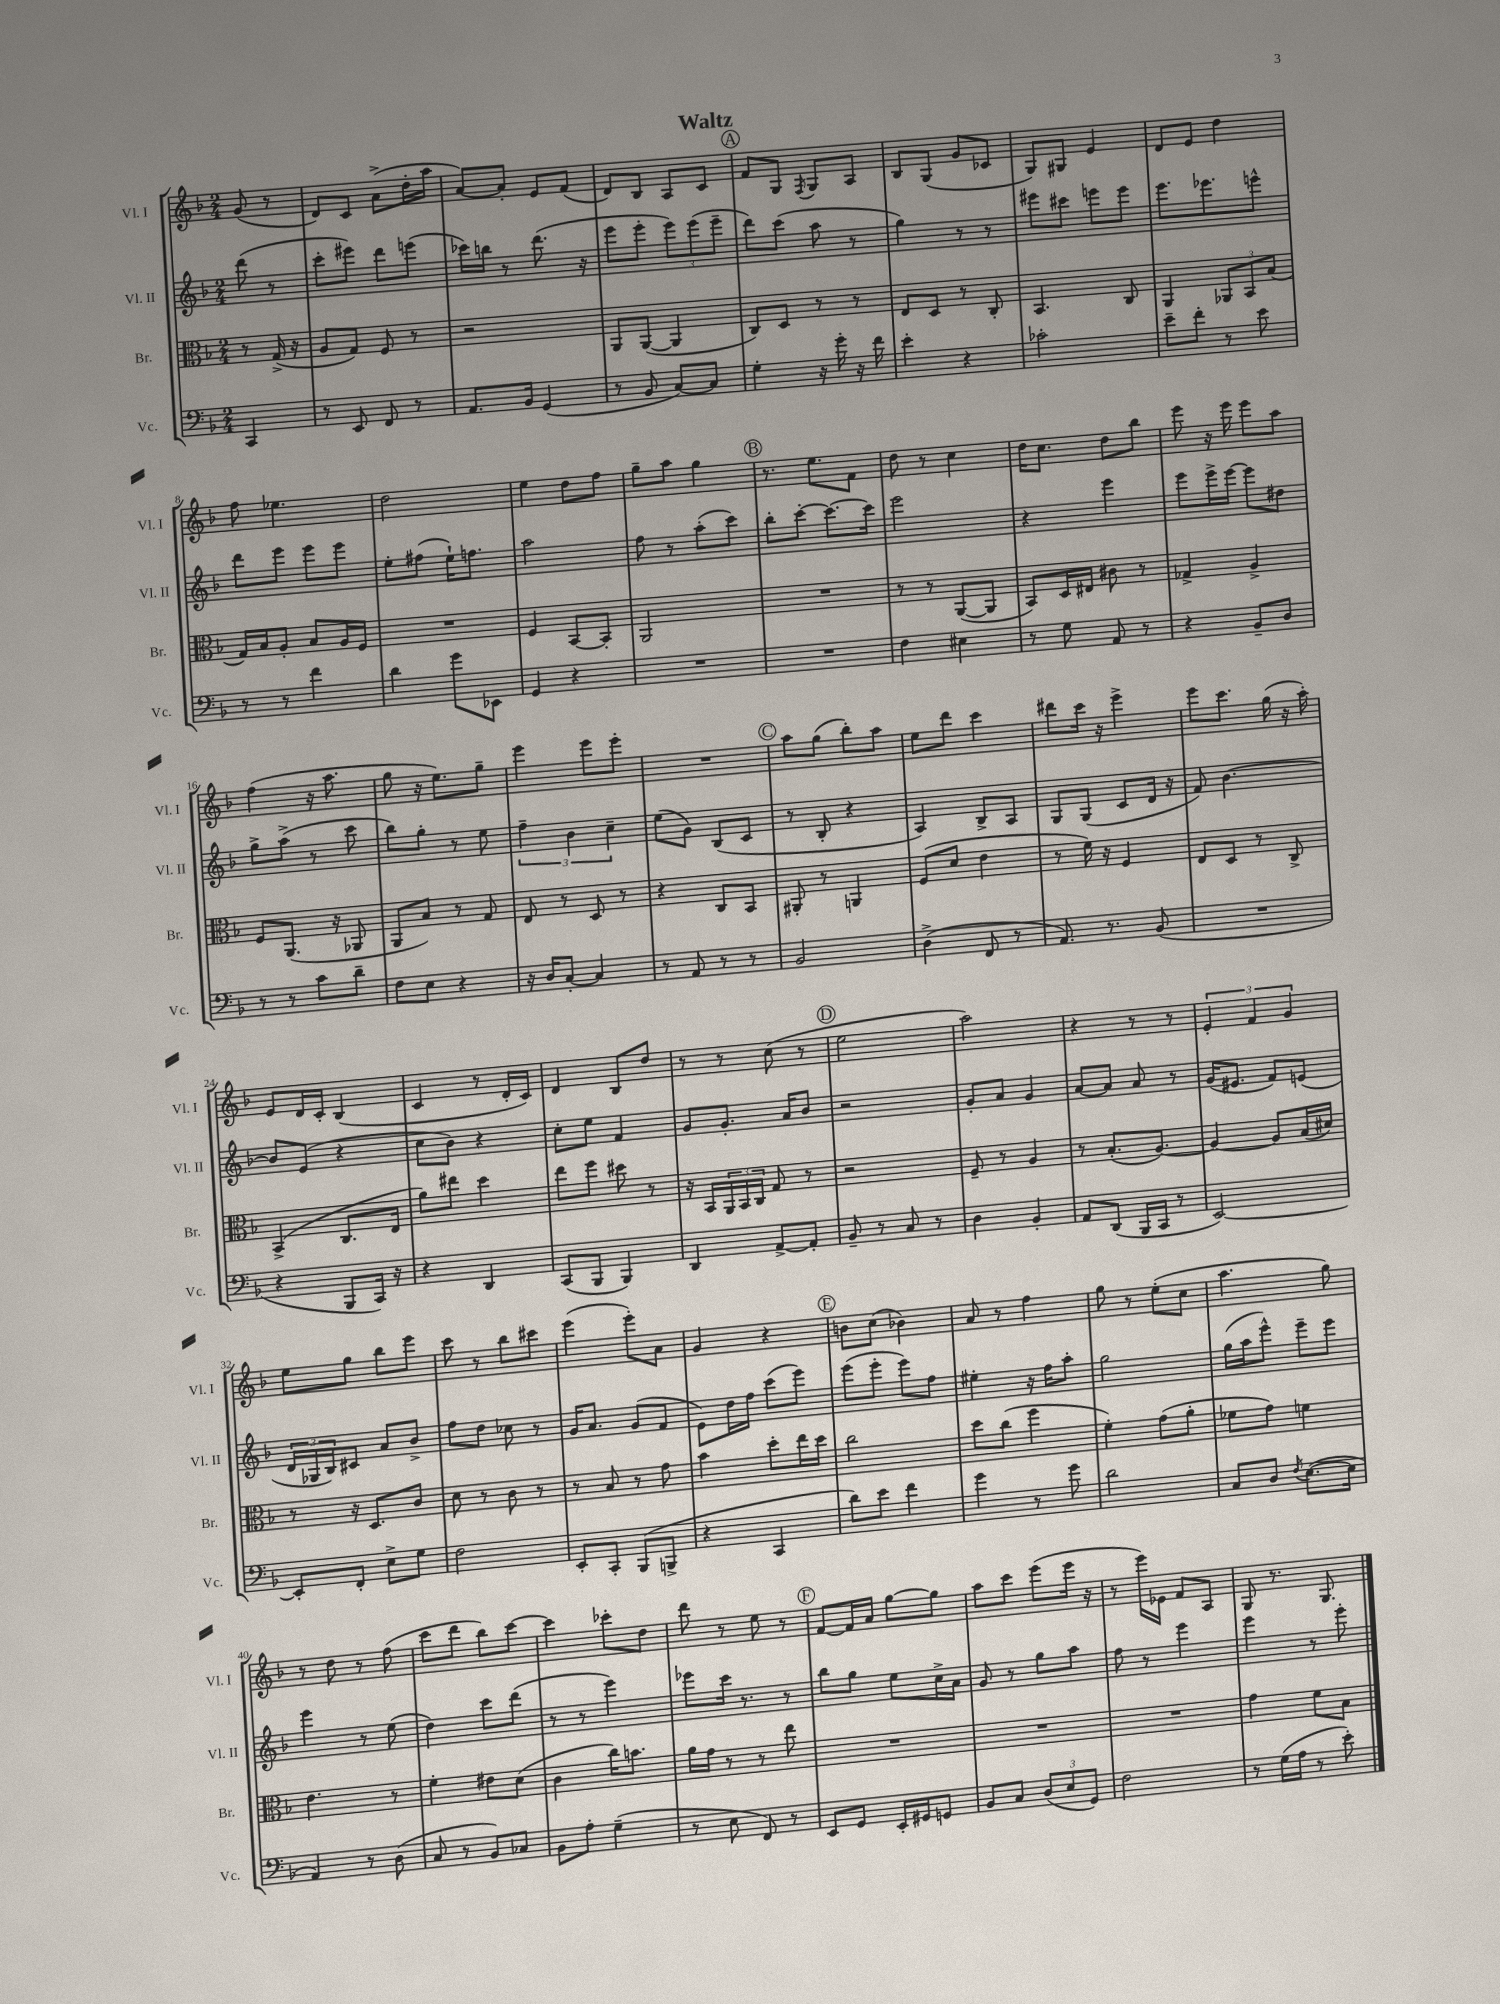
\header { title = "Waltz" }
<<
\new StaffGroup <<
\new Staff = "s0" \with { instrumentName = "Vl. I" shortInstrumentName = "Vl. I" } {
    \clef treble \key f \major \numericTimeSignature \time 2/4 \partial 4
    g'8( r8 |
    d'8) c'8 a'8->( d''16-. a''16 |
    a'8~) a'8-. e'8 f'8( |
    d'8) bes8 a8 c'8 |
    \mark \markup { \circle "A" } f'8 g8 \acciaccatura { f8 } g8 a8 |
    bes8 g8( g'8 ces'8 |
    g8) gis8 e'4 |
    d'8 e'8 d''4 |
    f''8 ees''4. |
    d''2 |
    e''4 d''8 f''8 |
    g''8-- a''8 g''4 |
    \mark \markup { \circle "B" } r8. e''8. f'8 |
    d''8 r8 c''4 |
    d''16 c''8. d''8 bes''8 |
    e'''8 r16 e'''16 e'''8 a''8 |
    f''4( r16 a''8. |
    g''8 r16 e''8.) g''8-- |
    e'''4 e'''8 e'''8-. |
    R2 |
    \mark \markup { \circle "C" } a''8 g''8( bes''8-.) a''8 |
    e''8 d'''8 c'''4 |
    dis'''8 c'''16 r16 e'''4-> |
    e'''8 c'''8. g''16( r16 a''16-.) |
    e'8 d'16 c'16-. bes4( |
    c'4 r8 d'16-. c'16) |
    d'4 bes8 d''8 |
    r8 r8 c''8( r8 |
    \mark \markup { \circle "D" } e''2 |
    a''2) |
    r4 r8 r8 |
    \tuplet 3/2 { e'4-. f'4 g'4 } |
    e''8 g''8 bes''8 e'''8 |
    c'''8 r8 bes''8 cis'''8 |
    e'''4( e'''8-.) a'8 |
    g'4 r4 |
    \mark \markup { \circle "E" } b'8 c''8( bes'4) |
    a'8 r8 f''4 |
    g''8 r8 e''8-.( c''8 |
    a''4. g''8) |
    r8 d''8 r8 f''8( |
    c'''8 d'''8 bes''8) c'''8~ |
    c'''4 ces'''8-. d''8 |
    d'''8 r8 e''8 r8 |
    \mark \markup { \circle "F" } f'8~ f'16 a'16 g''8~ g''8 |
    a''8 c'''8 e'''8( e'''16 r16 |
    r8 e'''16) ees'16 f'8 a8 |
    g8 r8. g8. \bar "|." |
}
\new Staff = "s1" \with { instrumentName = "Vl. II" shortInstrumentName = "Vl. II" } {
    \clef treble \key f \major \numericTimeSignature \time 2/4 \partial 4
    d'''8( r8 |
    c'''8-. eis'''8) d'''8 e'''8( |
    ces'''16) b''16 r8 d'''8.( r16 |
    e'''8 e'''8-. \tuplet 3/2 { e'''8) e'''8( e'''8-- } |
    \mark \markup { \circle "A" } d'''8) c'''8( a''8 r8 |
    g''4) r8 r8 |
    eis'''8 cis'''8 e'''8 e'''8 |
    e'''8. ees'''8. e'''8-^ |
    d'''8 e'''8 e'''8 e'''8 |
    e''8-. fis''8( e''16-!) f''8. |
    a''2 |
    f''8 r8 a''8-.( c'''8) |
    \mark \markup { \circle "B" } bes''8-. c'''8~-. c'''8.~ c'''16 |
    e'''2 |
    r4 e'''4 |
    e'''8 e'''16-> e'''16~ e'''8 dis''8 |
    g''8-> a''8->( r8 c'''8 |
    bes''8) g''8-. r8 e''8 |
    \tuplet 3/2 { f''4-- bes'4 c''4-- } |
    e''8( g'8) bes8( c'8 |
    \mark \markup { \circle "C" } r8 bes8-. r4 |
    a4) bes8-> a8 |
    g8 g8( c'8 d'16 r16 |
    f'8) bes'4.~ |
    bes'8 e'8( r4 |
    c''8 bes'8) r4 |
    c''8-. e''8 f'4 |
    g'8 g'8.-. a'16 bes'8 |
    \mark \markup { \circle "D" } r2 |
    g'8-. a'8 g'4 |
    a'8~ a'8 a'8 r8 |
    g'16( eis'8. f'8) e'8( |
    \tuplet 3/2 { d'16 ges16 bes16) } cis'8 a'8 bes'8-> |
    f''8 d''8 ces''8 r8 |
    g'16 a'8. g'8( f'8 |
    e'8) d''16 f''16 c'''8( e'''8) |
    \mark \markup { \circle "E" } e'''8( e'''8-. e'''8) f''8 |
    eis''4-. r16 f''16 a''8-. |
    g''2 |
    g''16( a''16 e'''8-^) e'''8-- e'''8 |
    e'''4 r8 e''8( |
    d''4) c'''8 d'''8( |
    r8 r8 e'''4) |
    ees'''8 c'''16 r8. r8 |
    \mark \markup { \circle "F" } bes''8 g''8 e''8 c''16-> a'16 |
    g'8 r8 g''8 a''8 |
    f''8 r8 e'''4 |
    e'''4 r8 e'''8-. \bar "|." |
}
\new Staff = "s2" \with { instrumentName = "Br." shortInstrumentName = "Br." } {
    \clef alto \key f \major \numericTimeSignature \time 2/4 \partial 4
    r8 g16->( r16 |
    a8 g8) f8 r8 |
    r2 |
    a,8 a,8~( a,4 |
    \mark \markup { \circle "A" } c8) d8 r8 r8 |
    e8 d8 r8 c8-. |
    bes,4. c8 |
    a,4 \tuplet 3/2 { aes,8 bes,8 bes8( } |
    g16) bes16 a8-. bes8 a16 f16 |
    R2 |
    f4 bes,8~ bes,8-. |
    a,2 |
    \mark \markup { \circle "B" } R2 |
    r8 r8 a,8~( a,8 |
    bes,8) d16 eis16 cis'8 r8 |
    ges4-> a4-> |
    f8 a,8.( r16 aes,8 |
    a,8 bes8) r8 g8 |
    e8 r8 d8 r8 |
    r4 c8 bes,8 |
    \mark \markup { \circle "C" } ais,8-. r8 a,4 |
    f8( d'8 e'4 |
    r8 f'16) r16 f4 |
    e8 d8 r8 c8-> |
    bes,4->( c8. e16 |
    a'8) eis''8 d''4 |
    e''8 f''8 dis''8 r8 |
    r16 bes,16 \tuplet 3/2 { a,16 bes,16 c16 } g8 r8 |
    \mark \markup { \circle "D" } r2 |
    f8-- r8 a4 |
    r8 bes8.-.( a8.~) |
    a4~ a8 bes16( dis'16) |
    r8 r16 d8. c'8 |
    d'8 r8 c'8 r8 |
    r8 bes8 r8 g'8 |
    bes'4 d''8-. e''16 d''16 |
    \mark \markup { \circle "E" } c''2 |
    d''8 c''8( f''4 |
    f'4-.) g'8( a'8-. |
    fes'8 g'8) f'4 |
    e'4. r8 |
    f'4-. eis'8 d'8( |
    c'4 c''16) b'8. |
    a'16 g'16 r8 r8 e''8 |
    \mark \markup { \circle "F" } R2 |
    R2 |
    R2 |
    g'4 f'8 bes8 \bar "|." |
}
\new Staff = "s3" \with { instrumentName = "Vc." shortInstrumentName = "Vc." } {
    \clef bass \key f \major \numericTimeSignature \time 2/4 \partial 4
    c,4 |
    r8 e,8 f,8 r8 |
    a,8. bes,16 g,4( |
    r8 bes,8 c8~) c8 |
    \mark \markup { \circle "A" } g4-. r16 g'16-. r16 f'16 |
    e'4-. r4 |
    ces'2-. |
    e'8-- f'8-. r8 e'8 |
    r8 r8 f'4 |
    d'4 g'8 ees,8 |
    g,4 r4 |
    R2 |
    \mark \markup { \circle "B" } R2 |
    f4 eis4 |
    r8 g8 a,8 r8 |
    r4 bes,8-- d8 |
    r8 r8 c'8 d'8-- |
    f8 e8 r4 |
    r16 d16 c8~-. c4 |
    r8 a,8 r8 r8 |
    \mark \markup { \circle "C" } bes,2 |
    d4->( f,8 r8 |
    a,8.) r8. bes,8( |
    R2 |
    r4 bes,,8 c,16) r16 |
    r4 d,4 |
    c,8( bes,,8 bes,,4) |
    d,4 a,8~-> a,8-. |
    \mark \markup { \circle "D" } bes,8-- r8 c8 r8 |
    d4 bes,4-. |
    a,8 d,8( bes,,16 c,16 r8 |
    e,2~) |
    e,8-. f,8-. e8-> g8 |
    f2 |
    e,8-. c,8-. bes,,8( b,,8-> |
    r4 c,4 |
    \mark \markup { \circle "E" } d'8) e'8 f'4 |
    g'4 r8 g'8 |
    d'2 |
    c8 d8 \acciaccatura { f8 } e8.~( e16 |
    a,4) r8 d8( |
    c8 r8 bes,8) ces8 |
    bes,8 a8-. g4--( |
    r8 e8 f,8) r8 |
    \mark \markup { \circle "F" } e,8 g,8 e,16-. gis,16 g,8 |
    bes,8 c8 \tuplet 3/2 { d8( e8 g,8) } |
    f2 |
    r8 g16( a16 r8 e'8-.) \bar "|." |
}
>>
>>
